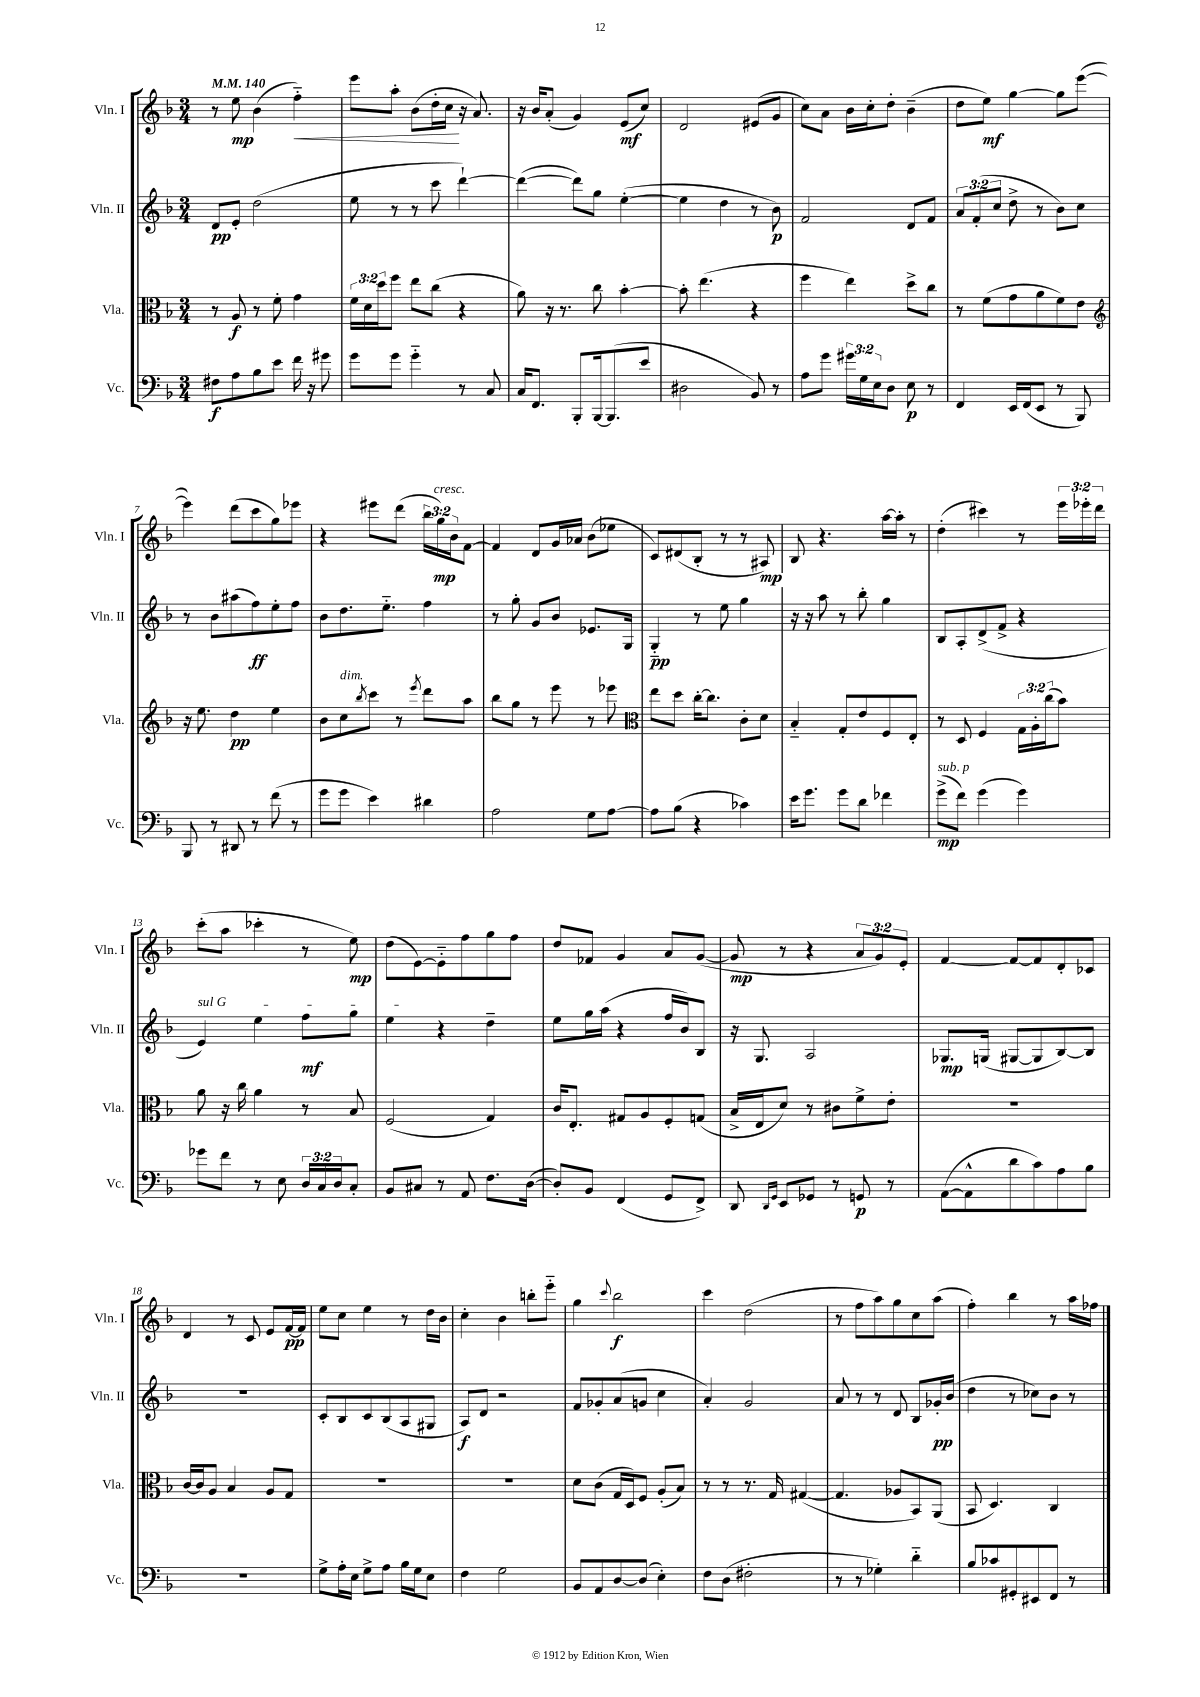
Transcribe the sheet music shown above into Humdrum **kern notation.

**kern	**kern	**kern	**kern
*staff4	*staff3	*staff2	*staff1
*clefF4	*clefC3	*clefG2	*clefG2
*k[b-]	*k[b-]	*k[b-]	*k[b-]
*M3/4	*M3/4	*M3/4	*M3/4
*MM140	*MM140	*MM140	*MM140
8F#\L	8r	8d/L	8r
8A\	8A/	8e'/J	8ee\
8B-\	8r	(2dd\	(4b-\
8e\J	8f'\	.	.
16f\	4g\	.	4ff'~\)
16r	.	.	.
8g#\	.	.	.
=	=	=	=
8g\L	24f\LL	8ee\	8eee\L
.	24d\	.	.
.	24dd\J	.	.
8g\J	8ff\J	8r	8aa'\J
4g'~\	8ee\L	8r	(8b-\L
.	(8cc\J	8ccc\	16dd'\L
.	.	.	16cc\JJ
8r	4r	[4ddd`\)	16r
.	.	.	8.a/)
8C/	.	.	.
=	=	=	=
16C/LK	8a\)	(4ddd\_	16r
8.FF/J	.	.	16b-/LK
.	16r	.	(8a'/J
.	8.r	.	.
8BBB-'/L	.	8ddd\]L)	4g/)
[16BBB-/k	8cc\	8gg\J	.
(8.BBB-/]	.	.	.
.	[4b-'\	([4ee'\	(8e/L
8e/J	.	.	8cc/J)
=	=	=	=
2D#\	8b-'\]	4ee\]	2d/
.	(4.ee\	.	.
.	.	4dd\	.
8BB-/)	4r	8r	(8e#/L
8r	.	8b-\)	8g/J
=	=	=	=
8A\L	4ff\	2f/	8cc\L)
8g\J	.	.	8a\J
24g#\LL	4ee\)	.	16b-\LL
24G\	.	.	.
.	.	.	16cc'\J
24E\J	.	.	.
8D\J	.	.	8dd'\J
8E\	8dd^\L	8d/L	(4b-~\
8r	8cc\J	8f/J	.
=	=	=	=
4FF/	8r	12a/L	8dd\L
.	.	(12f'/	.
.	(8f\L	.	8ee\J)
.	.	12cc/J	.
16EE/LL	8g\	8dd^\	[4gg\
(16FF/J	.	.	.
8EE/J	8a\	8r	.
8r	8f\)	8b-\L)	8gg\]L
8BBB-/)	8e\J	8cc\J	([8eee\J
=	=	=	=
*	*clefG2	*	*
8BBB-/	16r	8r	4eee\])
.	8.ee\	.	.
8r	.	8b-\L	.
8DD#/	4dd\	(8aa#\	(8ddd\L
8r	.	8ff\)	8ccc\
(8f\	4ee\	8ee'\	8gg\)
8r	.	8ff\J	8eee-\J
=	=	=	=
8g\L	8b-\L	8b-\L	4r
8g\J	8cc\	8.dd\	.
.	8qbb-/	.	.
4e\)	8ccc\J	.	8eee#\L
.	.	8.ee'~\J	.
.	8r	.	(8ddd\J
.	8qeee/	.	.
4d#\	8ddd\L	4ff\	24bb-\LL
.	.	.	24gg\)
.	.	.	24b-\J
.	8aa\J	.	[8f\J
=	=	=	=
2A\	8bb-\L	8r	4f/]
.	8gg\J	8gg'\	.
.	8r	8g/L	8d/L
.	8eee\	8b-/J	16g/L
.	.	.	16a-/JJ
8G\L	8r	8.e-/L	(8b-\L
[8A\J	8eee-\	.	8ee-\J
.	.	16G/Jk	.
=	=	=	=
*	*clefC3	*	*
8A\]L	8ee\L	4G'~/	8c/L)
(8B-\J	8dd\J	.	(8d#/
4r	[16cc'\LK	8r	8B-'/J
.	8.cc\]J	.	.
.	.	8ee\	8r
4c-\)	8c'\L	4gg\	8r
.	8d\J	.	8A#/)
=	=	=	=
16e\LK	4B-'~/	16r	8B-/
8.g\J	.	16r	.
.	.	8aa\	4.r
8g\L	8G'/L	8r	.
8d\J	8e/	8bb-'\	.
4f-\	8F/	4gg\	[16aa\LL
.	.	.	16aa'\]JJ
.	8E'/J	.	8r
=	=	=	=
(8g^\L	8r	8B-/L	(4dd'\
8f\J)	8D/	8A'/	.
(4g\	4F/	(8d^/	4ccc#\)
.	.	8f^/J	.
4g\)	24G\LL	4r	8r
.	24A'\	.	.
.	(24cc\J	.	.
.	8b-\J)	.	24eee\LL
.	.	.	24eee-'\
.	.	.	24ddd\JJ
=	=	=	=
8g-\L	8a\	4e/)	(8ccc'\L
8f\J	16r	.	8aa\J
.	16cc\	.	.
8r	4a\	4ee\	4ccc-'\
8E\	.	.	.
24D/LL	8r	8ff\L	8r
24C/	.	.	.
24D/J	.	.	.
8C'/J	8B-/	8gg\J	8ee\)
=	=	=	=
8BB-/L	(2F/	4ee\	(8dd\L
8C#/J	.	.	[8e\)
8r	.	4r	8e'~\]
8AA/	.	.	8ff\
8.F\L	4G/)	4dd~\	8gg\
.	.	.	8ff\J
([16D\Jk	.	.	.
=	=	=	=
8D'/]L)	16c/LK	8ee\L	8dd/L
.	8.E'/J	.	.
8BB-/J	.	16gg\L	8f-/J
.	.	(16aa\JJ	.
(4FF/	8G#/L	4r	4g/
.	8A/	.	.
8GG/L	8F'/	16ff/LL	8a/L
.	.	16b-/J)	.
8FF^/J)	(8G/J	8B-/J	([8g/J
=	=	=	=
8DD/	16B-^/LL	16r	8g/]
.	16E/J	8.G/	.
16qqDD/LL	.	.	.
16qqGG/JJ	.	.	.
8EE/L	8d/J)	.	8r
8GG-/J	8r	2A/	4r
8r	8c#\L	.	.
8GG/	8f^\	.	12a/L
.	.	.	12g/)
8r	8e'\J	.	.
.	.	.	12e'/J
=	=	=	=
([8AA\L	2.r	8.G-/L	[4f/
8AA^^\]	.	.	.
.	.	(16G/Jk	.
8d\	.	[8G#/L	8f/_L
8c\)	.	8G#/]	8f/]
8A\	.	[8B-/)	8d'/
8B-\J	.	8B-/]J	8c-/J
=	=	=	=
2.r	[16c/LL	2.r	4d/
.	16c/]J	.	.
.	8A/J	.	.
.	4B-/	.	8r
.	.	.	8c/
.	8A/L	.	8e/L
.	8G/J	.	[16f/L
.	.	.	16f/]JJ
=	=	=	=
8G^\L	2.r	8c'/L	8ee\L
16A'\L	.	8B-/	8cc\J
16E\JJ	.	.	.
8G^\L	.	8c/	4ee\
8A\J	.	(8B-/	.
16B-\LL	.	8A/	8r
16G\J	.	.	.
8E\J	.	8G#/J	16dd\LL
.	.	.	16b-\JJ
=	=	=	=
4F\	2.r	8A/L)	4cc'\
.	.	8d/J	.
2G\	.	2r	4b-\
.	.	.	8bb'\L
.	.	.	8eee'~\J
=	=	=	=
8BB-/L	8d\L	8f/L	4gg\
8AA/	(8c\J	8g-'/	.
.	.	.	8qqccc/
[8D/	16G/LL	(8a/	2bb-\
.	16D/J)	.	.
(8D/]J	8F/J	8g/J	.
4E'\)	(8A'/L	4cc\	.
.	8B-/J)	.	.
=	=	=	=
8F\L	8r	4a'/)	4ccc\
(8D\J	8r	.	.
2F#'\	8.r	2g/	(2dd\
.	16G/	.	.
.	([4G#/	.	.
=	=	=	=
8r	4.G#/]	8a/	8r
8r	.	8r	8ff\L
4G-'\)	.	8r	8aa\)
.	8A-/L	8d/	8gg\
4d'~\	8BB-/)	8B-/L	8cc\
.	(8AA/J	16g-'/L	(8aa\J
.	.	(16b-/JJ	.
=	=	=	=
8B-/L	8BB-/	4dd\	4ff'\)
8c-/	4.D/)	.	.
8GG#'/	.	8r	4bb-\
8EE#/	.	8cc-\L)	.
8FF/J	4C/	8b-\J	8r
8r	.	8r	16aa\LL
.	.	.	16ff-\JJ
==	==	==	==
*-	*-	*-	*-
